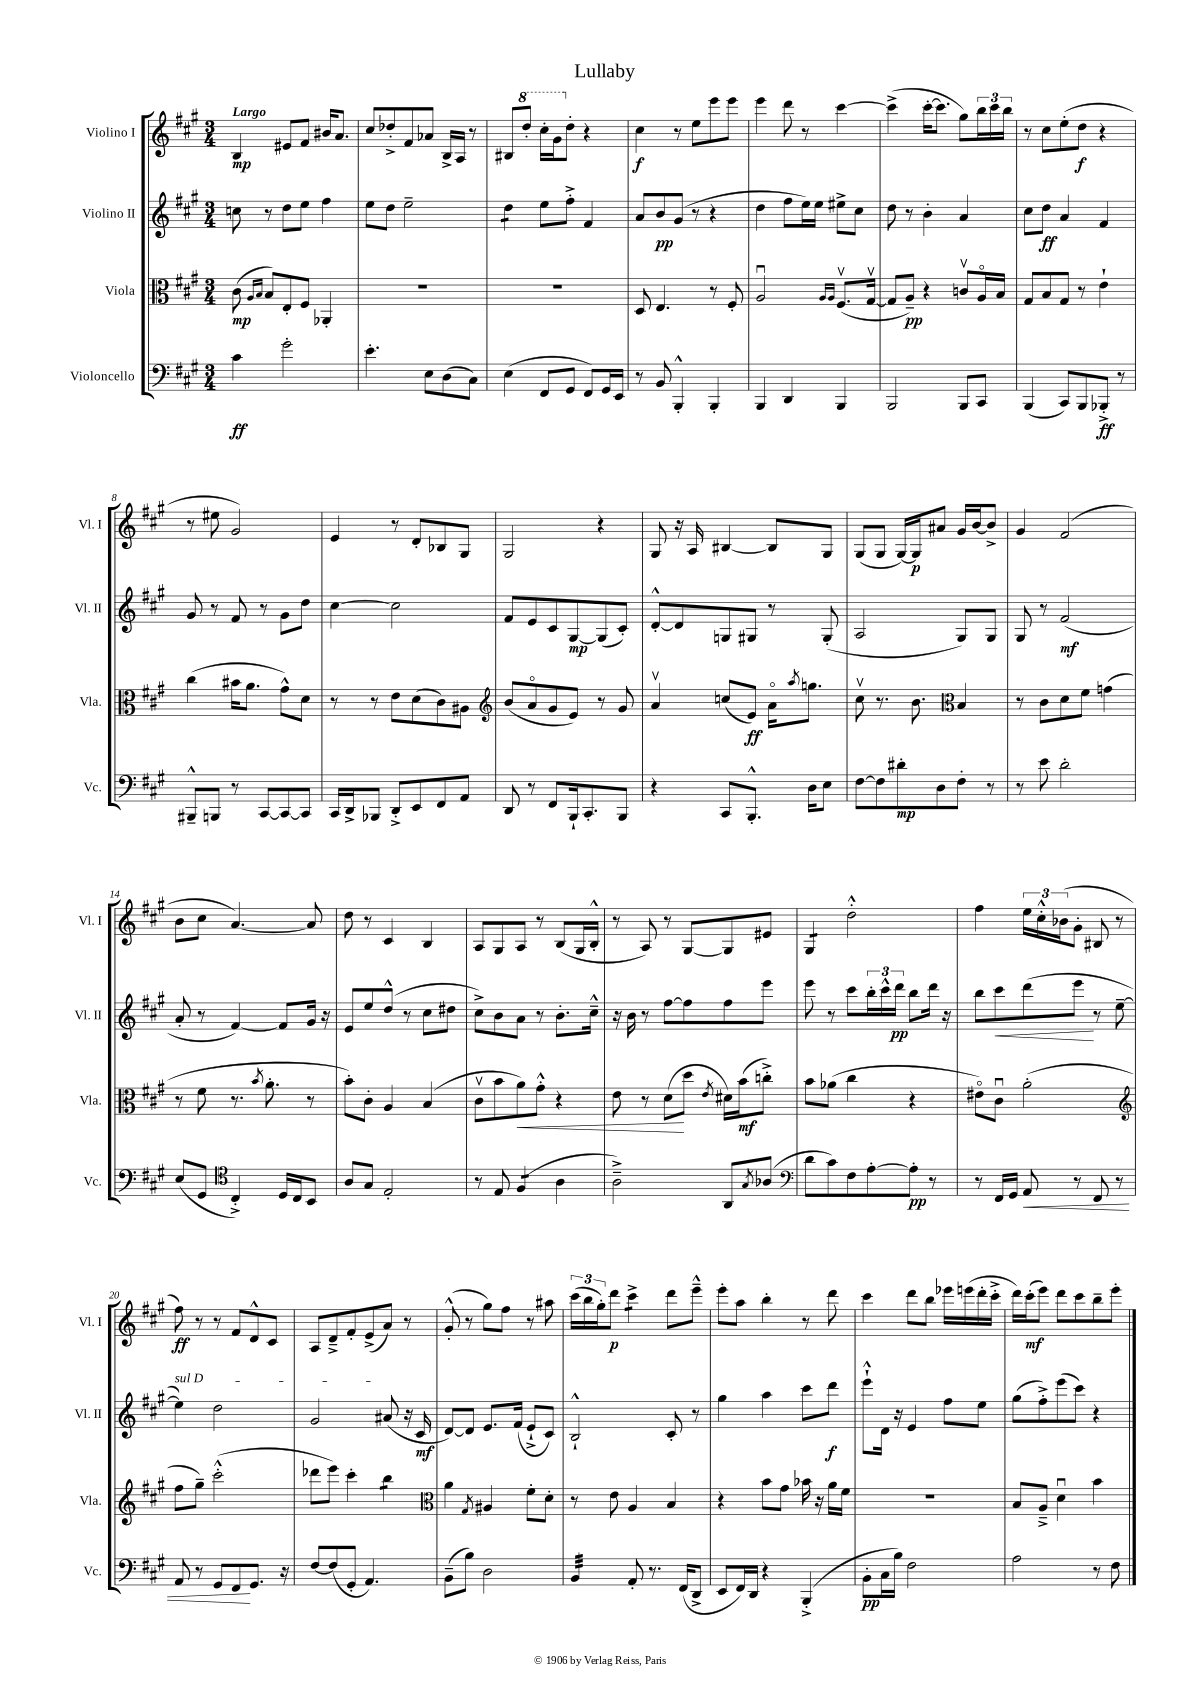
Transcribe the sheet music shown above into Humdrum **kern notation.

**kern	**kern	**kern	**kern
*staff4	*staff3	*staff2	*staff1
*clefF4	*clefC3	*clefG2	*clefG2
*k[f#c#g#]	*k[f#c#g#]	*k[f#c#g#]	*k[f#c#g#]
*M3/4	*M3/4	*M3/4	*M3/4
4c#	(8c#	8cc	4B
.	16qqA	.	.
.	16qqB	.	.
.	8B)	8r	.
2g#'	8E'	8dd	8e#
.	8F#	8ee	8f#
.	4AA-'	4ff#	16b#
.	.	.	8.a
=	=	=	=
4.e'	2.r	8ee	8cc#
.	.	8dd	8dd-'^
.	.	2ee~	8f#
8E	.	.	8a-
(8D	.	.	16B^
.	.	.	16A
8C#)	.	.	8r
=	=	=	=
(4E	2.r	4dd	8B#
.	.	.	8ddd'
8FF#	.	8ee	16ccc#'
.	.	.	16gg#
8GG#	.	8ff#'^	8dd'
8FF#)	.	4f#	4r
16GG#	.	.	.
16EE	.	.	.
=	=	=	=
8r	8D	8a	4cc#
8BB	4.E	8b	.
4BBB'^^	.	(8g#	8r
.	.	8r	8ee
4BBB'	8r	4r	8eee
.	8F#'	.	8eee
=	=	=	=
4BBB	2Au	4dd	4eee
4DD	.	8ff#	8ddd
.	.	16ee)	8r
.	.	16ee	.
.	16qqA	.	.
.	16qqA	.	.
4BBB	(8.F#v	8ee#^	[4ccc#
.	.	8cc#	.
.	[16G#v	.	.
=	=	=	=
2BBB	8G#]	8dd	(4ccc#^]
.	8A~)	8r	.
.	4r	4b'	[16ccc#'
.	.	.	8.ccc#]
8BBB	8cv	4a	8gg#)
8CC#	16Ao	.	24bb
.	.	.	24ccc#
.	16B	.	.
.	.	.	24bb
=	=	=	=
(4BBB	8G#	8cc#	8r
.	8B	8dd	8cc#
8CC#)	8G#	4a	(8ee'
8BBB	8r	.	8dd
8BBB-'^	4e`	4f#	4r
8r	.	.	.
=	=	=	=
8BBB#~^^	(4cc#	8g#	8r
8BBB	.	8r	8ee#
8r	16b#	8f#	2g#)
.	8.a	.	.
[8CC#	.	8r	.
8CC#_	8g#^^)	8g#	.
8CC#]	8d	8dd	.
=	=	=	=
16CC#	8r	[4cc#	4e
16DD^	.	.	.
8BBB-	8r	.	.
8DD'^	8e	2cc#]	8r
8EE	(8d	.	8d'
8FF#	8c#)	.	8B-
8AA	8A#	.	8G#
=	=	=	=
*	*clefG2	*	*
8DD	(8b	8f#	2G#
8r	8ao	8e	.
8FF#	8g#	8c#	.
16BBB`	8e)	[8G#	.
8.CC#'	.	.	.
.	8r	(8G#]	4r
8BBB	8g#	8c#')	.
=	=	=	=
4r	4av	[8d'^^	8G#
.	.	8d]	16r
.	.	.	16A
8CC#	(8cc	8G	[4B#
8.BBB'^^	8e)	8G#	.
.	16ao	8r	8B#]
.	8qaa	.	.
16D	8.gg	.	.
8E	.	(8G#'	8G#
=	=	=	=
[8F#	8cc#v	2A	(8G#
8F#]	8.r	.	8G#
8d#'	.	.	[16G#)
.	8.b	.	16G#]
8D	.	.	8a#
*	*clefC3	*	*
8F#'	4B	8G#)	16g#
.	.	.	[16b
8r	.	8G#	8b^]
=	=	=	=
8r	8r	8G#	4g#
8e	8c#	8r	.
2d'	8d	(2f#	(2f#
.	8f#	.	.
.	(4g	.	.
=	=	=	=
(8E	8r	8a'	8b
8GG#	8f#	8r	8cc#
*clefC4	*	*	*
4C#'^)	8.r	[4f#)	[4.a)
.	8qb	.	.
.	8.a'	.	.
16D	.	8f#]	.
16C#	.	.	.
8BB	8r	16g#	8a]
.	.	16r	.
=	=	=	=
8A	8b')	8e	8dd
8G#	8c#'	8ee	8r
2E'	4A	(8dd^^	4c#
.	.	8r	.
.	(4B	8cc#	4B
.	.	8dd#	.
=	=	=	=
8r	8c#v	8cc#^)	8A
8E	8b	8b	8G#
(4F#	8a)	8a	8A
.	8g#'^^	8r	8r
4A	4r	8.b'	(8B
.	.	.	16G#
.	.	16cc#~^^	16B'^^
=	=	=	=
2A~^)	8e	16r	8r
.	.	16b	.
.	8r	8r	8A)
.	(8d	[8ff#	8r
.	8dd	8ff#]	[8G#
.	8qe	.	.
8AA	16d#)	8ff#	8G#]
.	(16b	.	.
8qG#	.	.	.
(8A-	8cc'^)	8eee	8e#
=	=	=	=
*clefF4	*	*	*
8d	8b	8eee	4G#
8c#)	(8a-	8r	.
8F#	4cc#	8ccc#	2dd'^^
[8A'	.	24bb'	.
.	.	24ccc#^^	.
.	.	24ddd	.
8A']	4r	8bb	.
8r	.	16ddd	.
.	.	16r	.
=	=	=	=
8r	8e#o)	8bb	4ff#
16FF#	8c#u	8ccc#	.
16GG#	.	.	.
8AA	(2a'	(8ddd	24ee
.	.	.	24cc#'^^
.	.	.	(24b-
8r	.	8eee	8g#'
8FF#	.	8r	8B#
8r	.	[8ee~	8r
=	=	=	=
*	*clefG2	*	*
8AA	8ff#	4ee])	8ff#)
8r	8gg#~)	.	8r
8GG#	(2ccc#'^^	2dd	8r
8FF#	.	.	8f#
8.GG#	.	.	8d^^
.	.	.	8c#
16r	.	.	.
=	=	=	=
[8F#	8ddd-	2g#	8A
(8F#]	8eee)	.	8d~^
8GG#'	4ccc#'	.	8f#'
4.AA)	.	.	(8e^
.	4bb	(8a#	8a)
.	.	16r	8r
.	.	16c#	.
=	=	=	=
*	*clefC3	*	*
(8BB~	4a	[8d)	(8g#'^^
8B)	.	8d]	8r
.	8qG#	.	.
2D	4A#	8.e	8gg#)
.	.	.	8ff#
.	.	(16f#	.
.	8f#'	8e`^	8r
.	8d'	8c#)	8aa#
=	=	=	=
4BB	8r	2B`^^	(24ccc#
.	.	.	24bb
.	.	.	24gg#')
.	8e	.	8ddd
8AA'	4A	.	4ccc#^
8.r	.	.	.
.	4B	8c#'	8ddd
(16FF#	.	.	.
8DD^	.	8r	8eee~^^
=	=	=	=
8EE	4r	4gg#	8eee'
16FF#)	.	.	8aa
16DD	.	.	.
4r	8b	4aa	4bb'
.	8g#	.	.
(4BBB'^	16b-	8ccc#	8r
.	16r	.	.
.	16a	8ddd	8ddd
.	16f#	.	.
=	=	=	=
8BB'	2.r	8eee`^^	4ccc#
16C#	.	16d	.
16B)	.	16r	.
2F#	.	4e	8ddd
.	.	.	8bb
.	.	8ff#	16eee-
.	.	.	(16eee
.	.	8ee	16ddd'
.	.	.	16ccc#'^
=	=	=	=
2A	8B	(8gg#	16ddd)
.	.	.	(16ccc#'
.	8A~^	8ff#'^)	8eee)
.	4du	(8eee	8ddd
.	.	8ccc#)	8ccc#
8r	4b	4r	8bb~
8F#	.	.	8eee'
==	==	==	==
*-	*-	*-	*-
